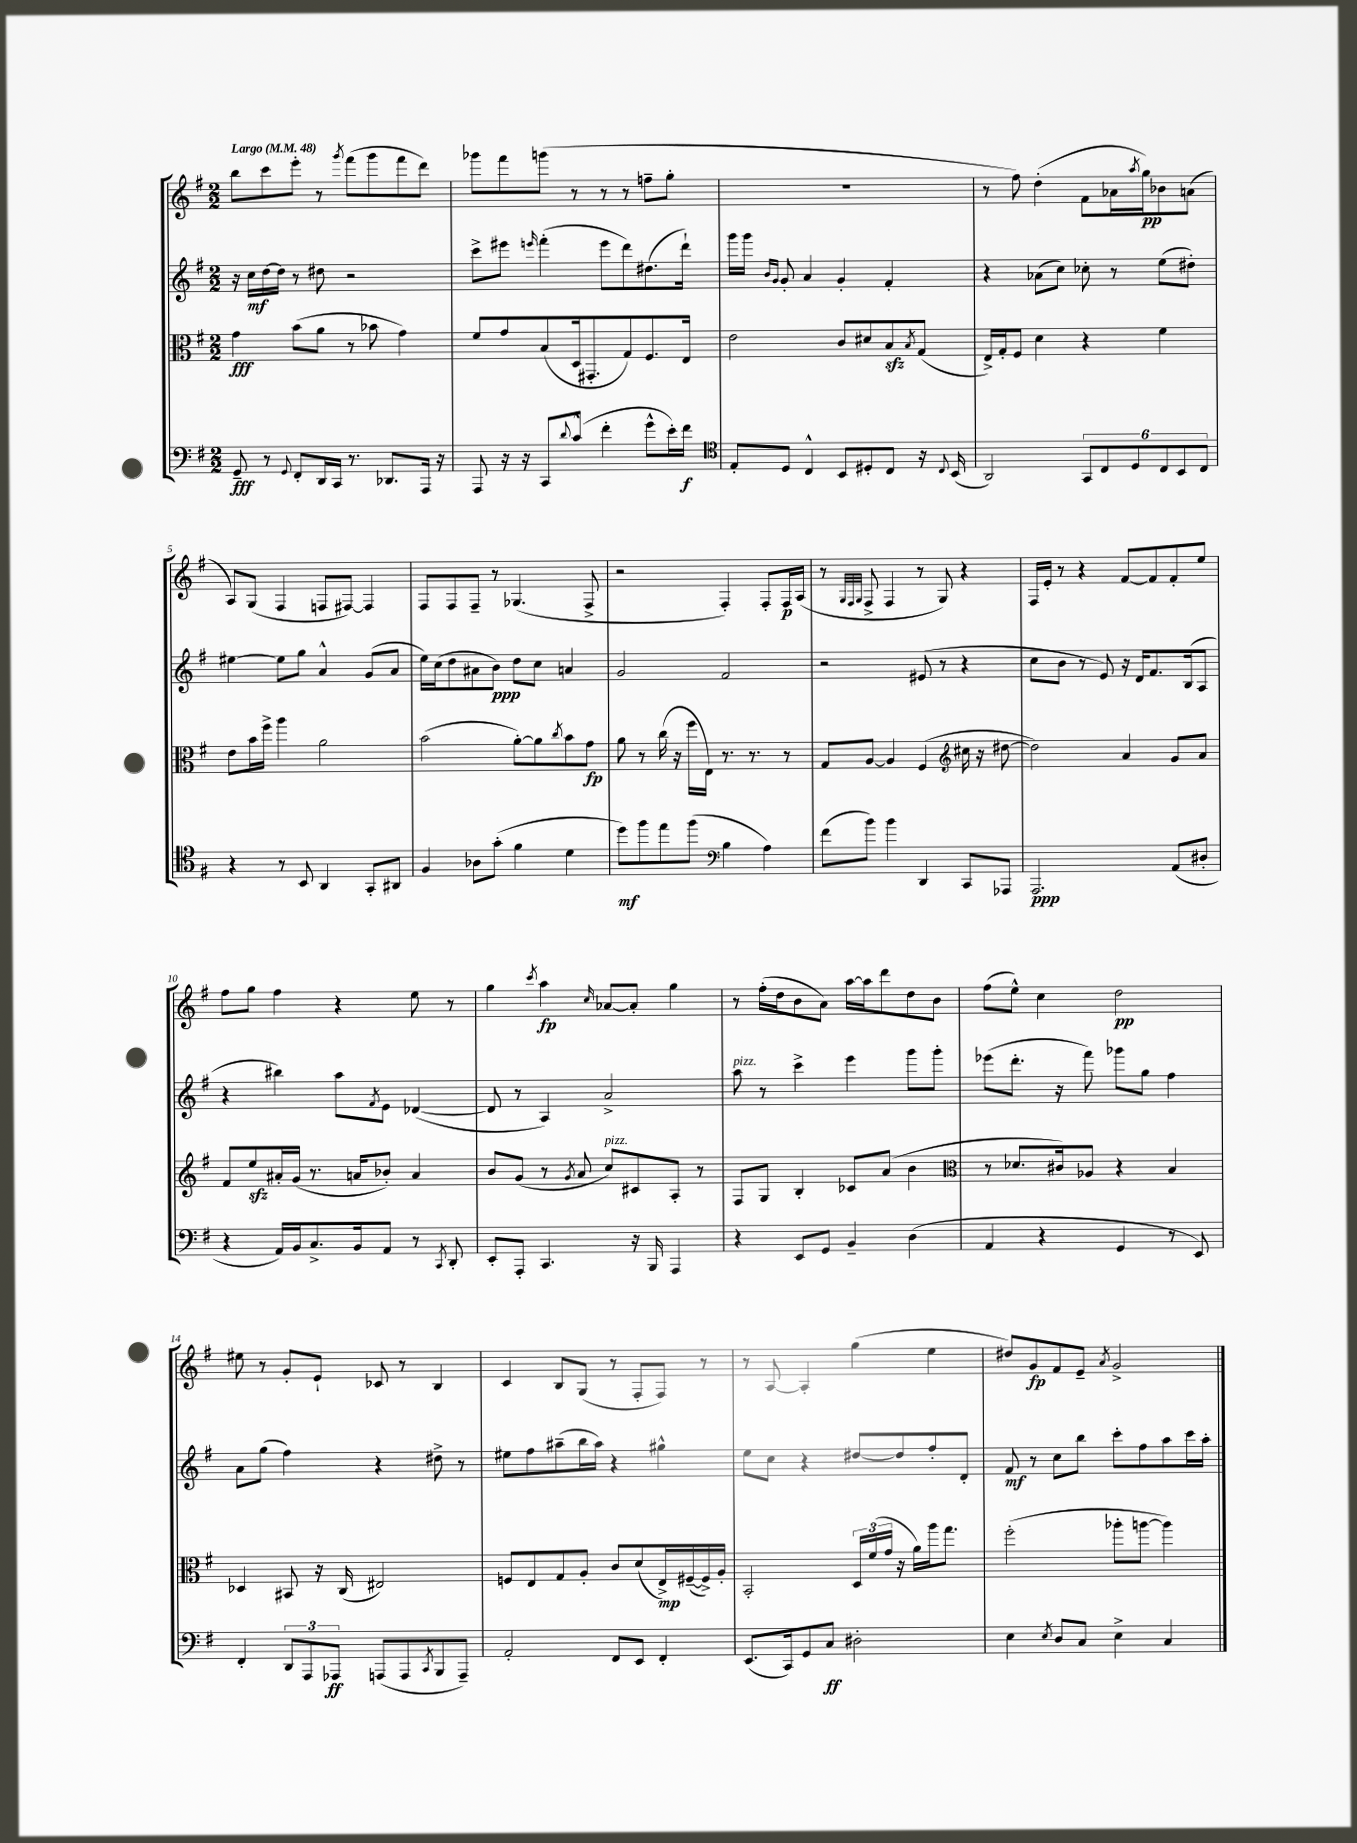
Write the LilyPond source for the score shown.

<<
\new StaffGroup <<
\new Staff = "s0" {
    \clef treble \key g \major \numericTimeSignature \time 2/2 \tempo "Largo" 4 = 48
    b''8 c'''8 e'''8-. r8 \acciaccatura { g'''8 } fis'''8( g'''8 fis'''8 d'''8) |
    ges'''8 fis'''8 g'''8( r8 r8 r8 f''8-- g''8-. |
    R1 |
    r8 fis''8) d''4-.( fis'8 aes'16 \acciaccatura { a''8 } g''16\pp) bes'8 a'8( |
    a8) g8( fis4 f8 fis8~) fis4 |
    fis8 fis8 fis8-- r8 ges4.( fis8-> |
    r2 fis4-.) fis8-. fis16\p a16( |
    r8 \grace { g32 fis32 g32 } fis8-> fis4 r8 g8) r4 |
    fis16 e'16-. r8 r4 fis'8~ fis'8 fis'8-. e''8 |
    fis''8 g''8 fis''4 r4 e''8 r8 |
    g''4 \acciaccatura { c'''8 } a''4\fp \grace { c''16 } aes'8~ aes'8-. g''4 |
    r8 fis''16-.( d''16 b'8 a'8) a''16~ a''16 d'''8 d''8 b'8 |
    fis''8( e''8-^) c''4 d''2\pp |
    eis''8 r8 g'8-. e'8-! ces'8 r8 b4 |
    c'4 b8 g8( r8 fis8-. fis8) r8 |
    r8 a8~ a4-. g''4( e''4 |
    dis''8) g'8\fp fis'8 e'8-- \acciaccatura { a'8 } g'2-> \bar "|." |
}
\new Staff = "s1" {
    \clef treble \key g \major \numericTimeSignature \time 2/2
    r16 c''16\mf d''16~ d''16 r8 dis''8 r2 |
    c'''8-> eis'''8 \grace { e'''16 } fis'''4-.( e'''8 d'''8) dis''8.( d'''16-!) |
    g'''16 g'''16 \grace { b'16 g'16 } g'8-. a'4 g'4-. fis'4-. |
    r4 aes'8( c''8) ces''8-. r8 e''8( dis''8-.) |
    eis''4~ eis''8 g''8 a'4-^ g'8( a'8 |
    e''16) c''16( d''8 ais'8 b'8\ppp) d''8 c''8 a'4 |
    g'2 fis'2 |
    r2 eis'8( r8 r4 |
    c''8 b'8 r8 e'8) r16 d'16 fis'8. b16( a8 |
    r4 bis''4) a''8 \acciaccatura { fis'8 } e'8 des'4~( |
    des'8 r8 a4) a'2-> |
    a''8^\markup { \italic "pizz." } r8 c'''4-> e'''4 g'''8 g'''8-. |
    ees'''8( d'''8.-. r16 fis'''8) ges'''8 g''8 fis''4 |
    a'8 g''8( fis''4) r4 dis''8-> r8 |
    eis''8 fis''8 ais''8--( b''16 ais''16) r4 gis''4-^ |
    e''8 c''8 r4 dis''8~ dis''8 fis''8-. d'8-. |
    fis'8\mf r8 c''8 b''8 c'''8-. fis''8 a''8 c'''16 a''16-. \bar "|." |
}
\new Staff = "s2" {
    \clef alto \key g \major \numericTimeSignature \time 2/2
    g'4\fff b'8( a'8 r8 bes'8 g'4) |
    fis'8 g'8 b8( d16 gis,8.-. g8) fis8. e16 |
    e'2 c'8 dis'8 b8\sfz \acciaccatura { b8 } g8( |
    e16->) g16-. fis8 d'4 r4 fis'4 |
    e'8 b'16 fis''16-> a''4 a'2 |
    b'2( a'8~-.) a'8 \acciaccatura { c''8 } b'8 g'8\fp |
    a'8 r8 c''16( r16 fis''16 e16) r8. r8. r8 |
    g8 a8~ a4 fis4( \clef treble cis''16 r16 dis''8~ |
    dis''2) a'4 g'8 a'8 |
    fis'8 e''8\sfz ais'16-. g'16( r8. a'16 bes'8-.) a'4 |
    b'8 g'8( r8 \acciaccatura { g'8 } a'8 c''8^\markup { \italic "pizz." }) cis'8 a8-. r8 |
    fis8 g8 b4-. ces'8 a'8( b'4 |
    \clef alto r8 des'8. cis'16) aes8 r4 b4 |
    des4 bis,8 r16 c16( eis2) |
    f8 e8 g8 a8-. c'8 d'8( e16->\mp) fis16~--( fis16->) a16-. |
    b,2-. \tuplet 3/2 { d16 fis'16( g'16 } r16 a'16) a''16 g''8. |
    fis''2-.( aes''8-. a''8~ a''4) \bar "|." |
}
\new Staff = "s3" {
    \clef bass \key g \major \numericTimeSignature \time 2/2
    g,8--\fff r8 \appoggiatura { g,8 } fis,8-. d,16 c,16 r8. des,8. a,,16 r16 |
    a,,8 r16 r16 c,8 \appoggiatura { d'8 } c'8-^( fis'4-. g'8-^ e'16-.) fis'16\f |
    \clef tenor e8-. d8 c4-^ b,8 dis8-. c8 r16 \appoggiatura { c8 } b,16( |
    a,2) \tuplet 6/4 { g,8 c8 d8 c8 b,8 c8 } |
    r4 r8 b,8 a,4 g,8-. ais,8 |
    fis4 aes8 g'8-.( fis'4 d'4 |
    d''8\mf) fis''8 e''8 fis''8( \clef bass b4 a4) |
    fis'8( b'8) b'4 d,4 c,8 aes,,8 |
    a,,2.\ppp a,8( dis8-. |
    r4 a,16) b,16 c8.-> b,16 a,8 r8 \acciaccatura { c,8 } d,8-. |
    e,8-. a,,8-. c,4. r16 b,,16 a,,4 |
    r4 e,8 g,8 b,4-- d4( |
    a,4 r4 g,4 r8 e,8) |
    fis,4-. \tuplet 3/2 { d,8 a,,8 aes,,8\ff } a,,8( a,,8 \acciaccatura { c,8 } b,,8 a,,8--) |
    a,2-. fis,8 e,8 fis,4-. |
    e,8.( c,16) g,8 c8\ff dis2-. |
    e4 \acciaccatura { e8 } d8 c8 e4-> c4 \bar "|." |
}
>>
>>
